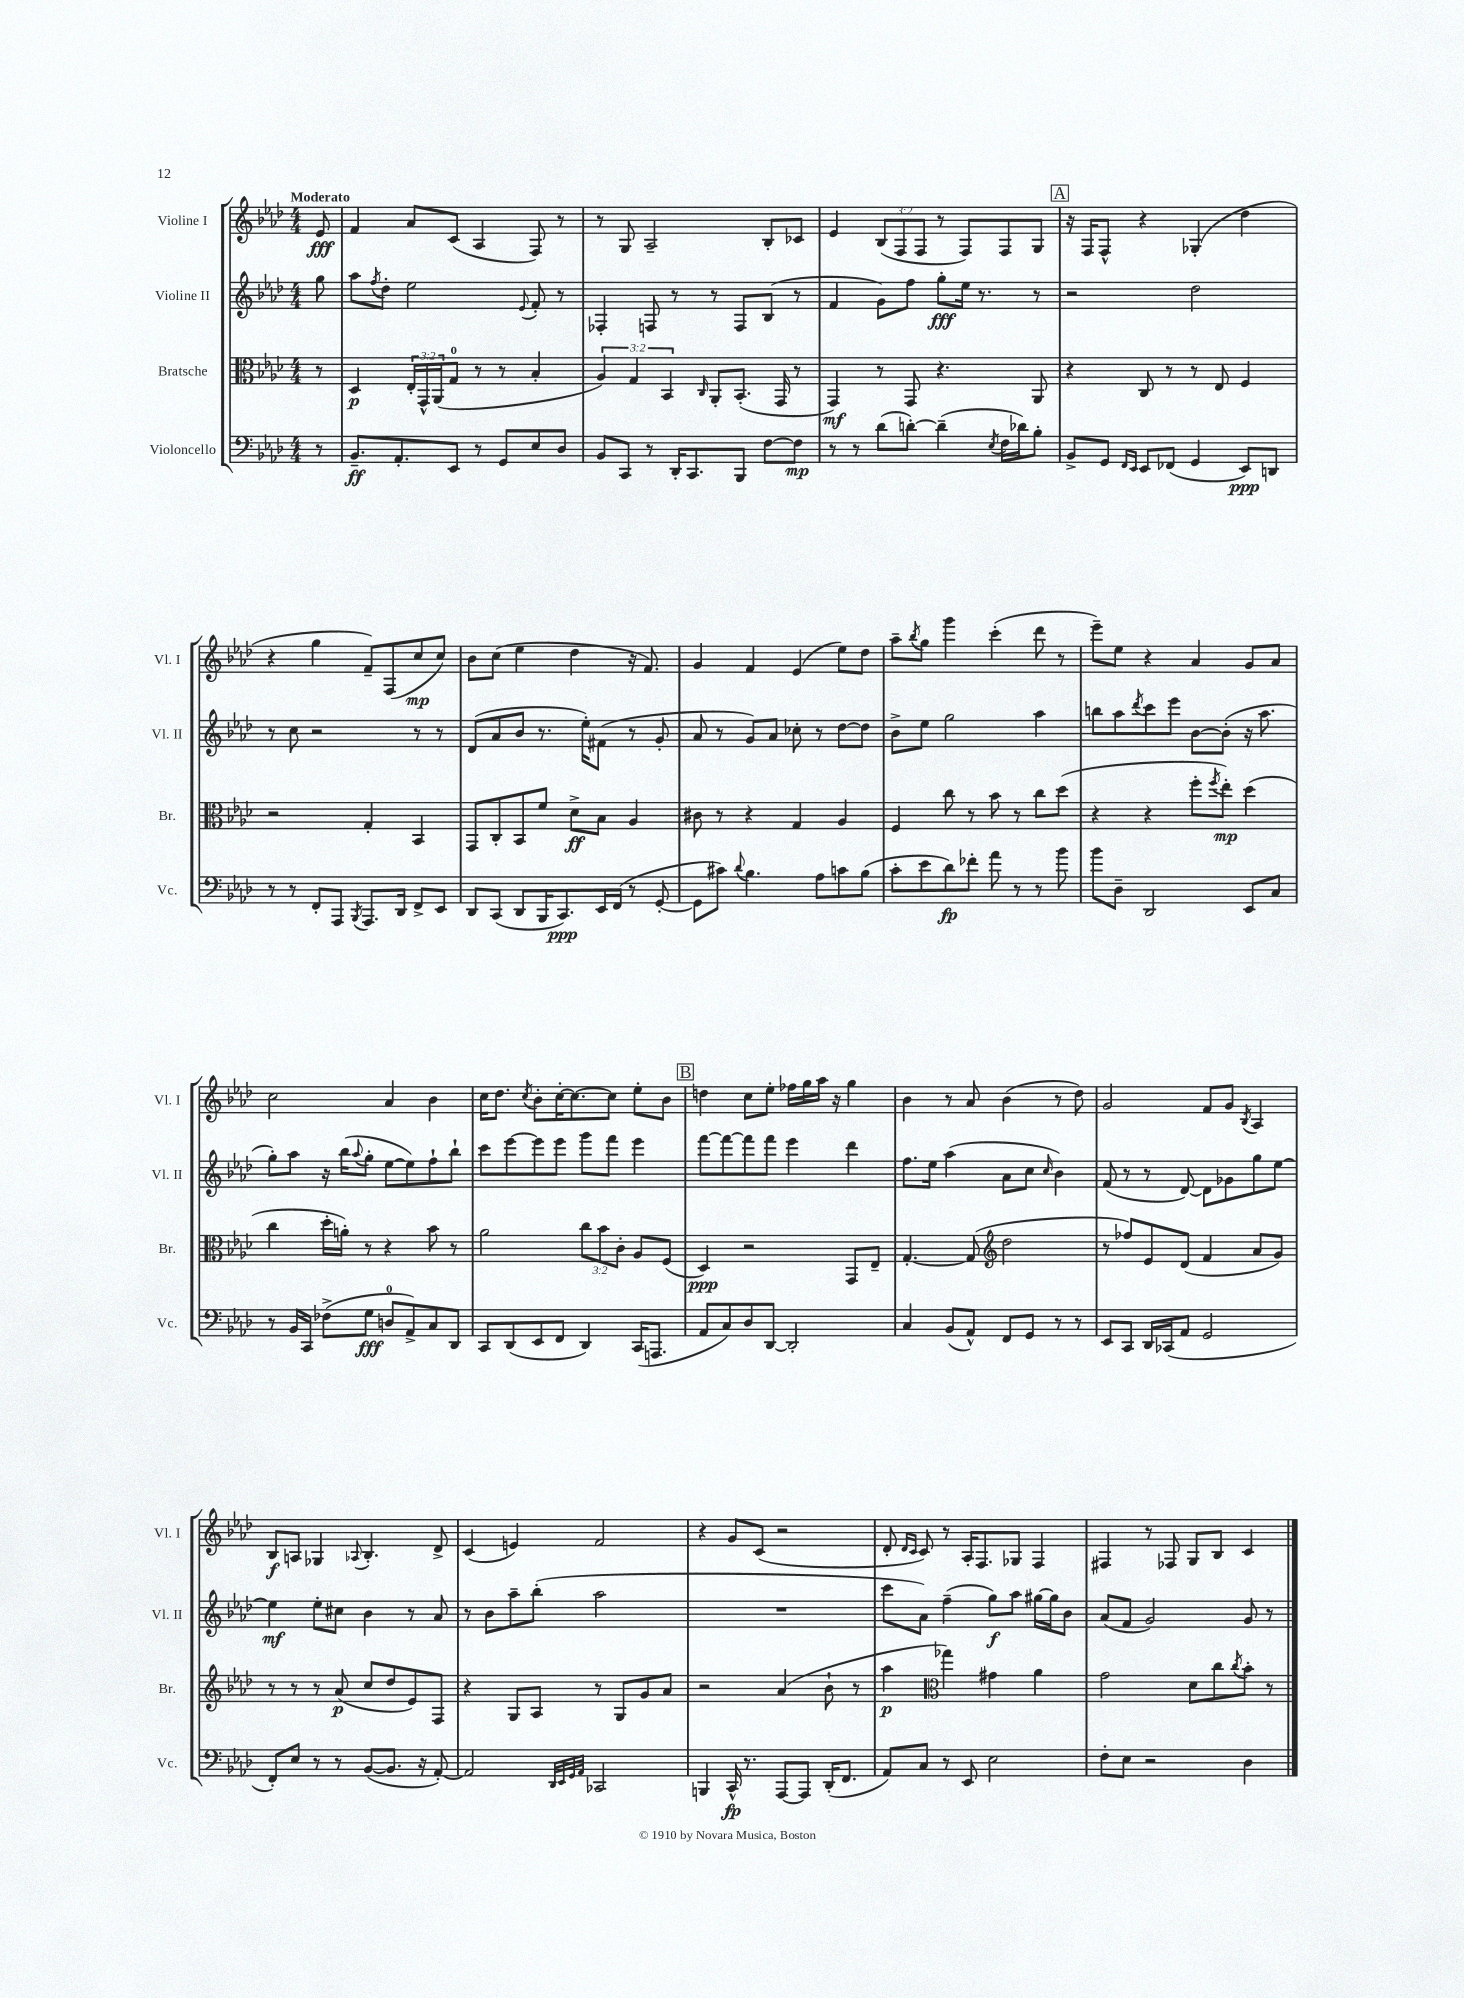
<<
\new StaffGroup <<
\new Staff = "s0" \with { instrumentName = "Violine I" shortInstrumentName = "Vl. I" } {
    \clef treble \key aes \major \numericTimeSignature \time 4/4 \override Staff.TupletNumber.text = #tuplet-number::calc-fraction-text \partial 8 \tempo "Moderato"
    ees'8\fff |
    f'4 aes'8 c'8( aes4 f8) r8 |
    r8 g8 aes2-- bes8-. ces'8 |
    ees'4 \tuplet 3/2 { bes8( f8 f8 } r8 f8) f8 g8 |
    \mark \markup { \box "A" } r16 f16 f8-^ r4 ges4-.( des''4 |
    r4 g''4 f'8--) f8( c''8\mp c''8) |
    bes'8 c''8( ees''4 des''4 r16 f'8.) |
    g'4 f'4 ees'4( ees''8) des''8 |
    aes''8-- \acciaccatura { bes''8 } g''8 g'''4 c'''4-.( des'''8 r8 |
    ees'''8--) ees''8 r4 aes'4 g'8 aes'8 |
    c''2 aes'4 bes'4 |
    c''16 des''8. \acciaccatura { c''8 } bes'8-. c''16~-. c''8.~ c''8 ees''8-. bes'8 |
    \mark \markup { \box "B" } d''4 c''8 ees''8-. fes''16 g''16 aes''16 r16 g''4 |
    bes'4 r8 aes'8 bes'4( r8 des''8) |
    g'2 f'8 g'8 \acciaccatura { bes8 } aes4 |
    bes8\f a8 ges4 \appoggiatura { aes8 } bes4.-. des'8-> |
    c'4( e'4) f'2 |
    r4 g'8 c'8( r2 |
    des'8-. \grace { des'16 c'16 } c'8) r8 aes16-. f8. ges8 f4 |
    fis4 r8 fes8 g8 bes8 c'4 \bar "|." |
}
\new Staff = "s1" \with { instrumentName = "Violine II" shortInstrumentName = "Vl. II" } {
    \clef treble \key aes \major \numericTimeSignature \time 4/4 \partial 8
    g''8 |
    aes''8 \acciaccatura { f''8 } des''8-. ees''2 \appoggiatura { ees'8 } f'8-. r8 |
    fes4-. f8 r8 r8 f8 bes8( r8 |
    f'4 g'8) f''8 g''8-.\fff ees''16 r8. r8 |
    \mark \markup { \box "A" } r2 des''2 |
    r8 c''8 r2 r8 r8 |
    des'8( aes'8 bes'8 r8. ees''16-.) fis'8( r8 g'8-. |
    aes'8 r8 g'8) aes'8 ces''8-. r8 des''8~ des''8 |
    bes'8-> ees''8 g''2 aes''4 |
    b''8 aes''8 \acciaccatura { des'''8 } c'''8 ees'''8 bes'8~ bes'8-.( r16 aes''8. |
    g''8-.) aes''8 r16 bes''16( \appoggiatura { aes''8 } g''8-. ees''8~ ees''8) f''8-! bes''8-! |
    c'''8 ees'''8~ ees'''8 ees'''8 g'''8 f'''8 ees'''4 |
    \mark \markup { \box "B" } f'''8~ f'''8~ f'''8 f'''8 ees'''4 des'''4 |
    f''8. ees''16 aes''4( aes'8 c''8 \grace { c''16 } bes'4) |
    f'8( r8 r8 des'8~) des'8 ges'8 g''8 ees''8~ |
    ees''4\mf ees''8-. cis''8 bes'4 r8 aes'8 |
    r8 bes'8 aes''8-- bes''8-.( aes''2 |
    R1 |
    c'''8 aes'8) f''4--( g''8\f) aes''8 gis''16~ gis''16 bes'8 |
    aes'8( f'8 g'2) g'8 r8 \bar "|." |
}
\new Staff = "s2" \with { instrumentName = "Bratsche" shortInstrumentName = "Br." } {
    \clef alto \key aes \major \numericTimeSignature \time 4/4 \override Staff.TupletNumber.text = #tuplet-number::calc-fraction-text \partial 8
    r8 |
    des4\p \tuplet 3/2 { ees16-. g,16-^ aes,16( } g8-0 r8 r8 bes4-. |
    \tuplet 3/2 { aes4) g4 bes,4 } \grace { c16 } aes,8-. bes,8.-.( g,16 r8 |
    g,4\mf) r8 g,8 r4. aes,8 |
    \mark \markup { \box "A" } r4 c8 r8 r8 ees8 f4 |
    r2 g4-. bes,4 |
    g,8 c8-. bes,8 f'8 des'8->\ff bes8 aes4 |
    cis'8 r8 r4 g4 aes4 |
    f4 c''8 r8 bes'8 r8 c''8 des''8( |
    r4 r4 f''8-. \acciaccatura { f''8 } ees''8-.\mp) des''4( |
    c''4 des''16-. a'16-.) r8 r4 bes'8 r8 |
    aes'2 \tuplet 3/2 { c''8 bes'8 c'8-. } aes8 f8( |
    \mark \markup { \box "B" } des4\ppp) r2 g,8 ees8-- |
    g4.~-. g8( \clef treble des''2 |
    r8 fes''8) ees'8 des'8( f'4 aes'8 g'8) |
    r8 r8 r8 aes'8\p( c''8 des''8 ees'8) f8 |
    r4 g8 aes8 r8 g8 g'8 aes'8 |
    r2 aes'4( bes'8-! r8 |
    aes''4\p \clef alto ges''4) gis'4 aes'4 |
    g'2 des'8 c''8 \acciaccatura { c''8 } bes'8-. r8 \bar "|." |
}
\new Staff = "s3" \with { instrumentName = "Violoncello" shortInstrumentName = "Vc." } {
    \clef bass \key aes \major \numericTimeSignature \time 4/4 \partial 8
    r8 |
    bes,8.--\ff aes,8.-. ees,8 r8 g,8 ees8 des8 |
    bes,8 c,8 r8 des,16-. c,8. bes,,8 f8~ f8\mp |
    r8 r8 des'8( d'8~-.) d'4--( \acciaccatura { ees8 } f16 des'16) bes8-. |
    \mark \markup { \box "A" } bes,8-> g,8 \grace { f,16 ees,16 } ees,8 fes,8( g,4 ees,8\ppp) d,8 |
    r8 r8 f,8-. aes,,8 \acciaccatura { bes,,8 } aes,,8. des,16 f,8-> ees,8 |
    des,8 c,8( des,8 bes,,16 c,8.\ppp) ees,16 f,16( r8 g,8~-. |
    g,8 cis'8) \appoggiatura { des'8 } bes4. aes8 c'8 bes8( |
    c'8-. ees'8 des'8\fp) fes'8-. aes'8 r8 r8 bes'8 |
    bes'8 des8-- des,2 ees,8 c8 |
    r8 bes,16 c,16 fes8->( g8\fff d8-0 aes,8->) c8 des,8 |
    c,8 des,8( ees,8 f,8 des,4) c,16( a,,8. |
    \mark \markup { \box "B" } aes,8 c8) des8 des,8~ des,2-. |
    c4 bes,8( aes,8-^) f,8 g,8 r8 r8 |
    ees,8 c,8 des,16 ces,16( aes,8 g,2 |
    f,8-.) ees8 r8 r8 bes,8~( bes,8. r16 aes,8~-.) |
    aes,2 \grace { des,32 ees,32 g,32 aes,32 } ces,2 |
    b,,4 c,16-^\fp r8. aes,,8~ aes,,8 des,16-.( f,8. |
    aes,8) c8 r8 ees,8 ees2 |
    f8-. ees8 r2 des4 \bar "|." |
}
>>
>>
\layout { \context { \Score \remove "Bar_number_engraver" } }
